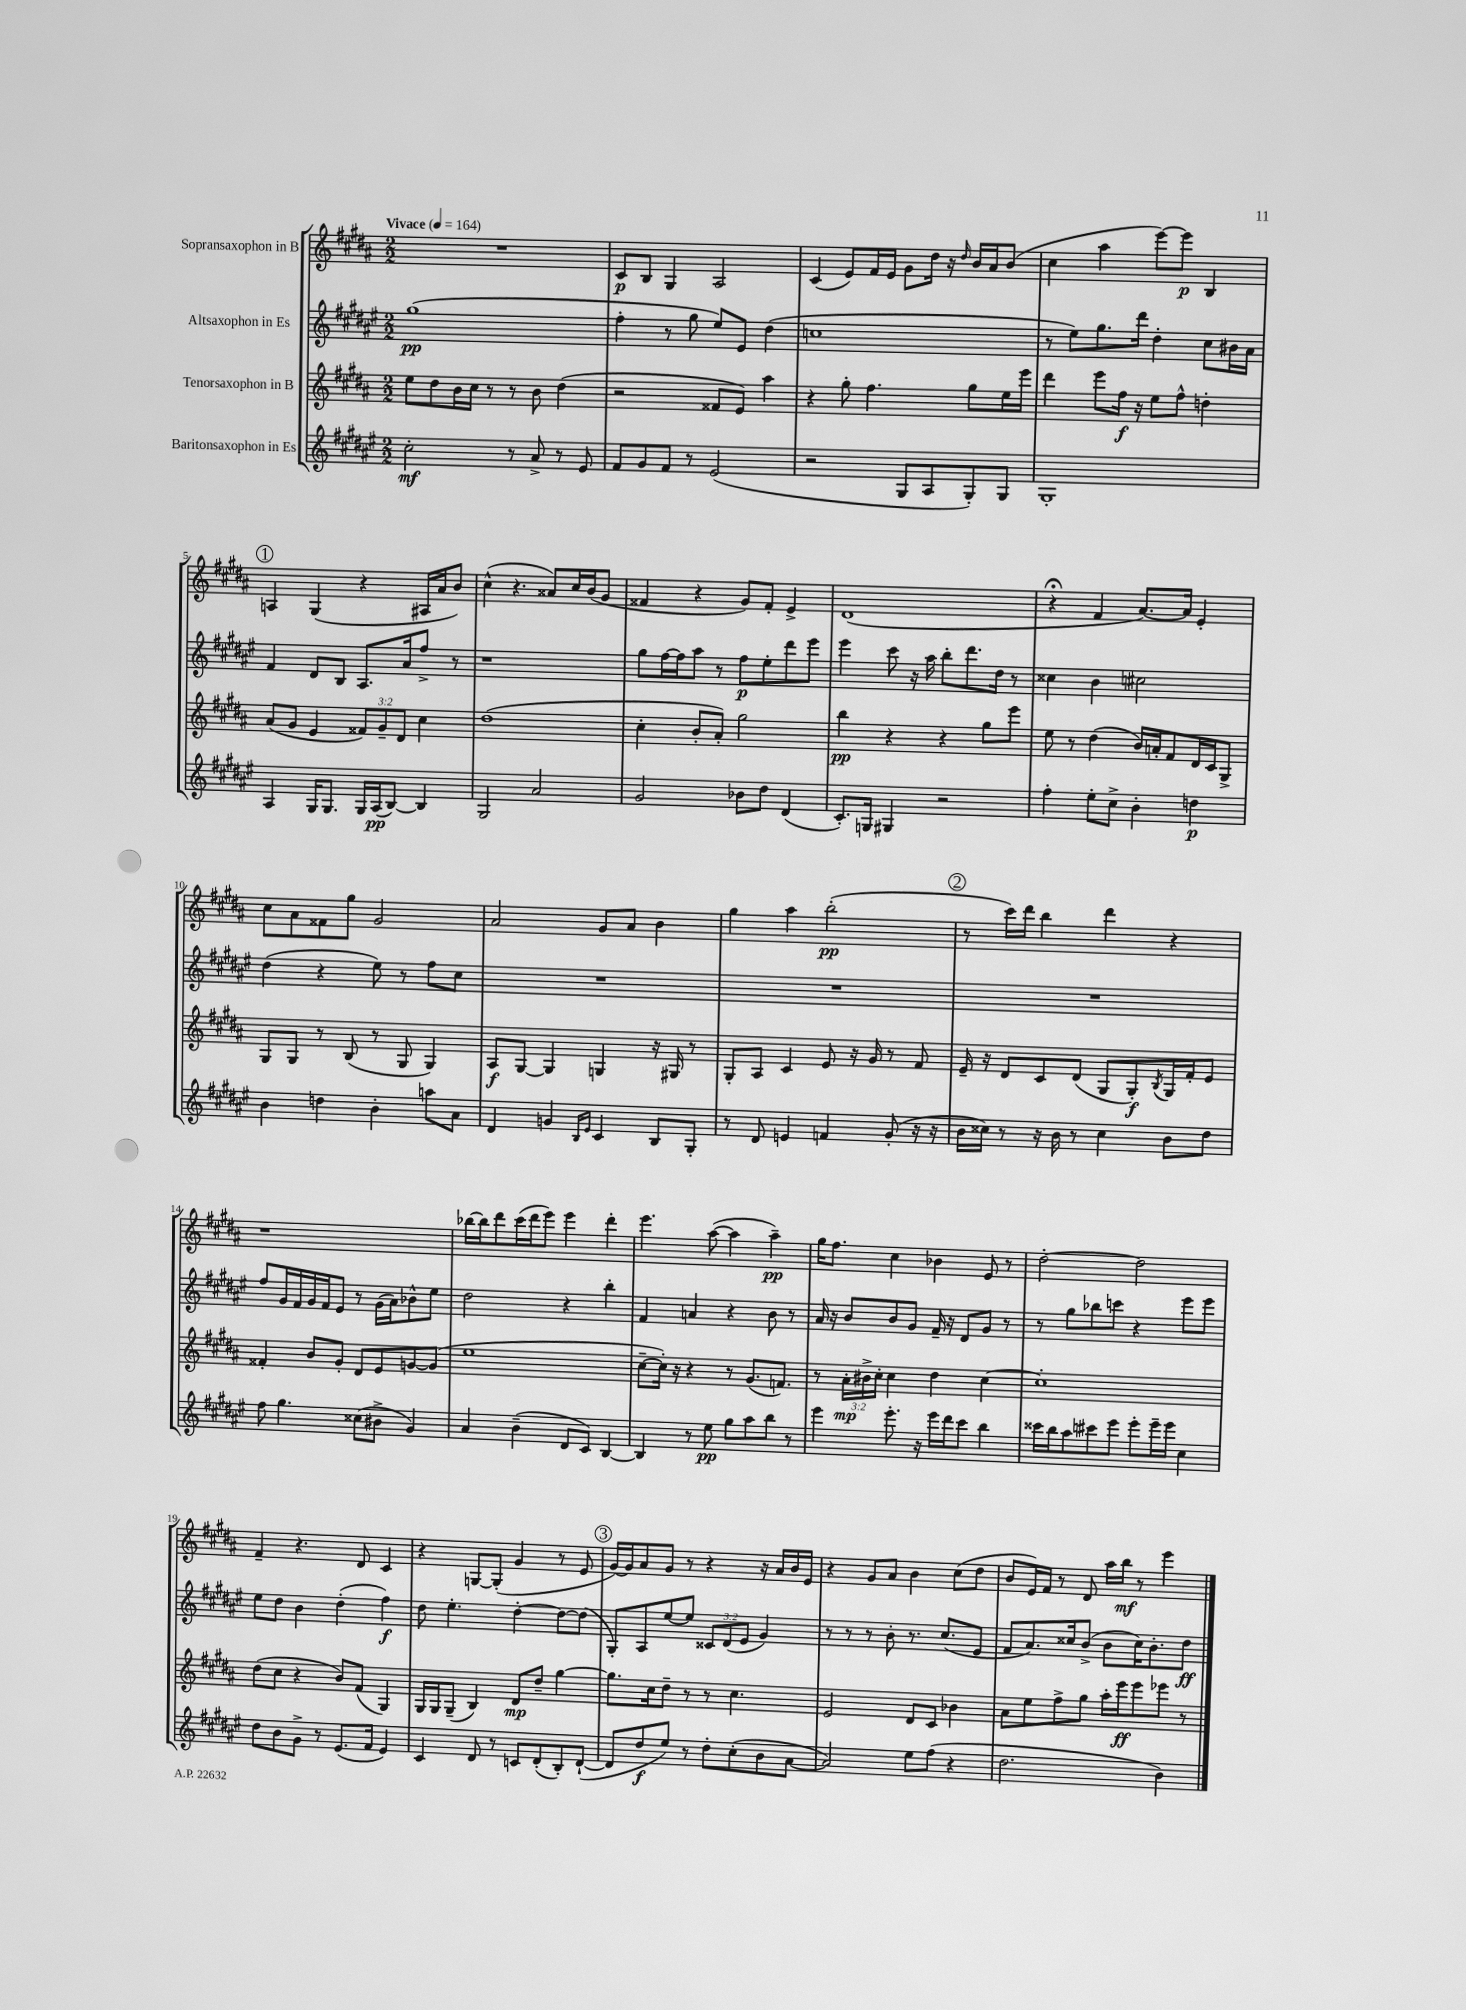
<<
\new StaffGroup <<
\new Staff = "s0" \with { instrumentName = "Sopransaxophon in B" } {
    \clef treble \key b \major \numericTimeSignature \time 2/2 \tempo "Vivace" 4 = 164
    R1 |
    cis'8\p b8 gis4 ais2 |
    cis'4( e'8) fis'16 e'16 gis'8 dis''16 r16 \grace { dis''16 } b'16 ais'16 b'8( |
    cis''4 ais''4 e'''8~) e'''8\p b4 |
    \mark \markup { \circle "1" } a4 gis4( r4 ais16 ais'16 b'8) |
    cis''4-^( r4. aisis'8) cis''16 b'16( gis'8 |
    fisis'4 r4 gis'8) fisis'8-. e'4-> |
    dis'1( |
    r4\fermata fis'4 ais'8.~) ais'16 e'4-. |
    cis''8 ais'8 fisis'8 gis''8 gis'2 |
    ais'2 gis'8 ais'8 b'4 |
    gis''4 ais''4 b''2-.\pp( |
    \mark \markup { \circle "2" } r8 cis'''16) dis'''16 b''4 dis'''4 r4 |
    r1 |
    bes''16~ bes''16 dis'''8 cis'''16( dis'''16 e'''8) e'''4 dis'''4-. |
    e'''4. ais''8~( ais''4 ais''4--\pp) |
    gis''16 fis''8. cis''4 bes'4 e'8 r8 |
    dis''2~-. dis''2 |
    fis'4-- r4. dis'8 cis'4 |
    r4 g8~ g8-.( gis'4 r8 e'8 |
    \mark \markup { \circle "3" } gis'16~) gis'16 ais'8 gis'8 r8 r4 r16 ais'16 b'16 e'16 |
    r4 gis'8 ais'8 b'4 cis''8( dis''8 |
    b'8 e'16) fis'16 r8 dis'8 ais''16 b''16\mf r8 e'''4 \bar "|." |
}
\new Staff = "s1" \with { instrumentName = "Altsaxophon in Es" } {
    \clef treble \key fis \major \numericTimeSignature \time 2/2 \override Staff.TupletNumber.text = #tuplet-number::calc-fraction-text
    gis''1\pp( |
    fis''4-. r8 gis''8 eis''8) eis'8 dis''4( |
    c''1 |
    r8 eis''8) gis''8. dis'''16 dis''4-. cis''8 bis'16 ais'16 |
    \mark \markup { \circle "1" } fis'4 dis'8 b8 ais8. ais'16 fis''8-> r8 |
    r1 |
    gis''8 fis''16~ fis''16 ais''8 r8 fis''8\p eis''8-. dis'''8 eis'''8 |
    eis'''4 cis'''8 r16 ais''16 b''8-. dis'''8. dis''16 r8 |
    cisis''4 b'4 cis''2 |
    dis''4( r4 eis''8) r8 fis''8 cis''8 |
    R1 |
    R1 |
    \mark \markup { \circle "2" } R1 |
    fis''8 gis'16 fis'16 gis'16 fis'16 eis'8 r8 gis'16( ais'16) bes'8-^ eis''8 |
    dis''2 r4 b''4-. |
    fis'4 a'4 r4 b'8 r8 |
    ais'16 r16 b'8 b'8 gis'8 fis'16-- r16 dis'8 gis'8 r8 |
    r8 gis''8 bes''8 c'''8 r4 eis'''8 eis'''8 |
    eis''8 dis''8 b'4 dis''4-.( fis''4\f) |
    dis''8 eis''4.-. dis''4~-. dis''8~ dis''8( |
    \mark \markup { \circle "3" } gis8-.) ais8 eis''8~ eis''8 \tuplet 3/2 { cisis'8 dis'8( eis'8 } gis'4) |
    r8 r8 r8 b'8-. r8. cis''8.( eis'8 |
    fis'8 ais'8.) cisis''16 b'8->( b'8 cisis''16) b'8.-. dis''8\ff \bar "|." |
}
\new Staff = "s2" \with { instrumentName = "Tenorsaxophon in B" } {
    \clef treble \key b \major \numericTimeSignature \time 2/2 \override Staff.TupletNumber.text = #tuplet-number::calc-fraction-text
    e''8 dis''8 b'16 cis''16 r8 r8 b'8 dis''4( |
    r2 fisis'8 e'8) ais''4 |
    r4 gis''8-. fis''4. gis''8 e''16 e'''16 |
    dis'''4 e'''8 fis''16\f r16 e''8 fis''8-^ d''4-. |
    \mark \markup { \circle "1" } ais'8( gis'8 e'4 \tuplet 3/2 { fisis'8) gis'8-- dis'8 } cis''4 |
    dis''1( |
    cis''4-. b'8-. ais'8-.) gis''2 |
    b''4\pp r4 r4 gis''8 e'''8 |
    e''8 r8 dis''4( b'16) a'16-. fis'8 dis'16 cis'16 gis8-> |
    gis8 gis8 r8 b8( r8 gis8 gis4) |
    ais8\f gis8~ gis4 g4 r16 gis16 r8 |
    gis8-. ais8 cis'4 e'8 r16 gis'16 r8 fis'8 |
    \mark \markup { \circle "2" } e'16-- r16 dis'8 cis'8 dis'8( gis8 gis8-.\f) \acciaccatura { b8 } gis16 fis'16-. e'8 |
    fisis'4-. b'8 gis'8-. dis'8 e'8 g'8~ g'8( |
    e''1 |
    cis''8~-- cis''16-.) r16 r4 r8 gis'8.( f'8.) |
    r8 \tuplet 3/2 { ais'16-.\mp bis'16-> cis''16-. } cis''4 dis''4 cis''4~ |
    cis''1-. |
    dis''8( cis''8 r4 b'8) fis'8( gis4) |
    gis16 gis16 gis8--( b4) dis'8\mp dis''8-- gis''4~ |
    \mark \markup { \circle "3" } gis''8. cis''16 dis''8-- r8 r8 cis''4. |
    e'2 dis'8 cis'8 bes'4 |
    ais'8 e''8 fis''8-> gis''8 ais''16-. e'''16\ff e'''8 ees'''8 r8 \bar "|." |
}
\new Staff = "s3" \with { instrumentName = "Baritonsaxophon in Es" } {
    \clef treble \key fis \major \numericTimeSignature \time 2/2
    cis''2-.\mf r8 ais'8-> r8 eis'8 |
    fis'8 gis'8 fis'8 r8 eis'2( |
    r2 gis8 ais8 gis8-.) gis8 |
    gis1-. |
    \mark \markup { \circle "1" } ais4 gis16 gis8. gis16 ais16\pp( b8~) b4 |
    gis2 ais'2 |
    gis'2 bes'8 dis''8 dis'4( |
    cis'8.-.) g16 gis4 r2 |
    fis''4-. eis''8-. cis''8-> b'4-. d''4\p |
    b'4 d''4 b'4-. a''8 ais'8 |
    dis'4 g'4 \grace { b16 eis'16 } cis'4 b8 gis8-. |
    r8 dis'8 e'4 f'4 gis'8-.( r16 r16 |
    \mark \markup { \circle "2" } b'16 cisis''16) r8 r16 b'16 r8 cisis''4 b'8 dis''8 |
    fis''8 gis''4. cisis''8( bis'8-> gis'4) |
    ais'4 b'4--( dis'8 cis'8) b4~ |
    b4 r8 eis''8\pp gis''8 ais''8 b''8 r8 |
    eis'''4 eis'''8.-. r16 eis'''16 dis'''16 cis'''8 b''4 |
    cisis'''16 b''16 ais''8 cis'''8 eis'''8 eis'''8-. eis'''16-- eis'''16 cis''4 |
    dis''8 b'8 gis'8-> r8 eis'8.( fis'16 eis'4) |
    cis'4 dis'8 r8 c'8 dis'8-.( b8-.) dis'8~-!( |
    \mark \markup { \circle "3" } dis'8 dis''8\f eis''8) r8 dis''8-. cis''8-.( b'8 ais'8~ |
    ais'2) eis''8 fis''8( r4 |
    dis''2. b'4) \bar "|." |
}
>>
>>
